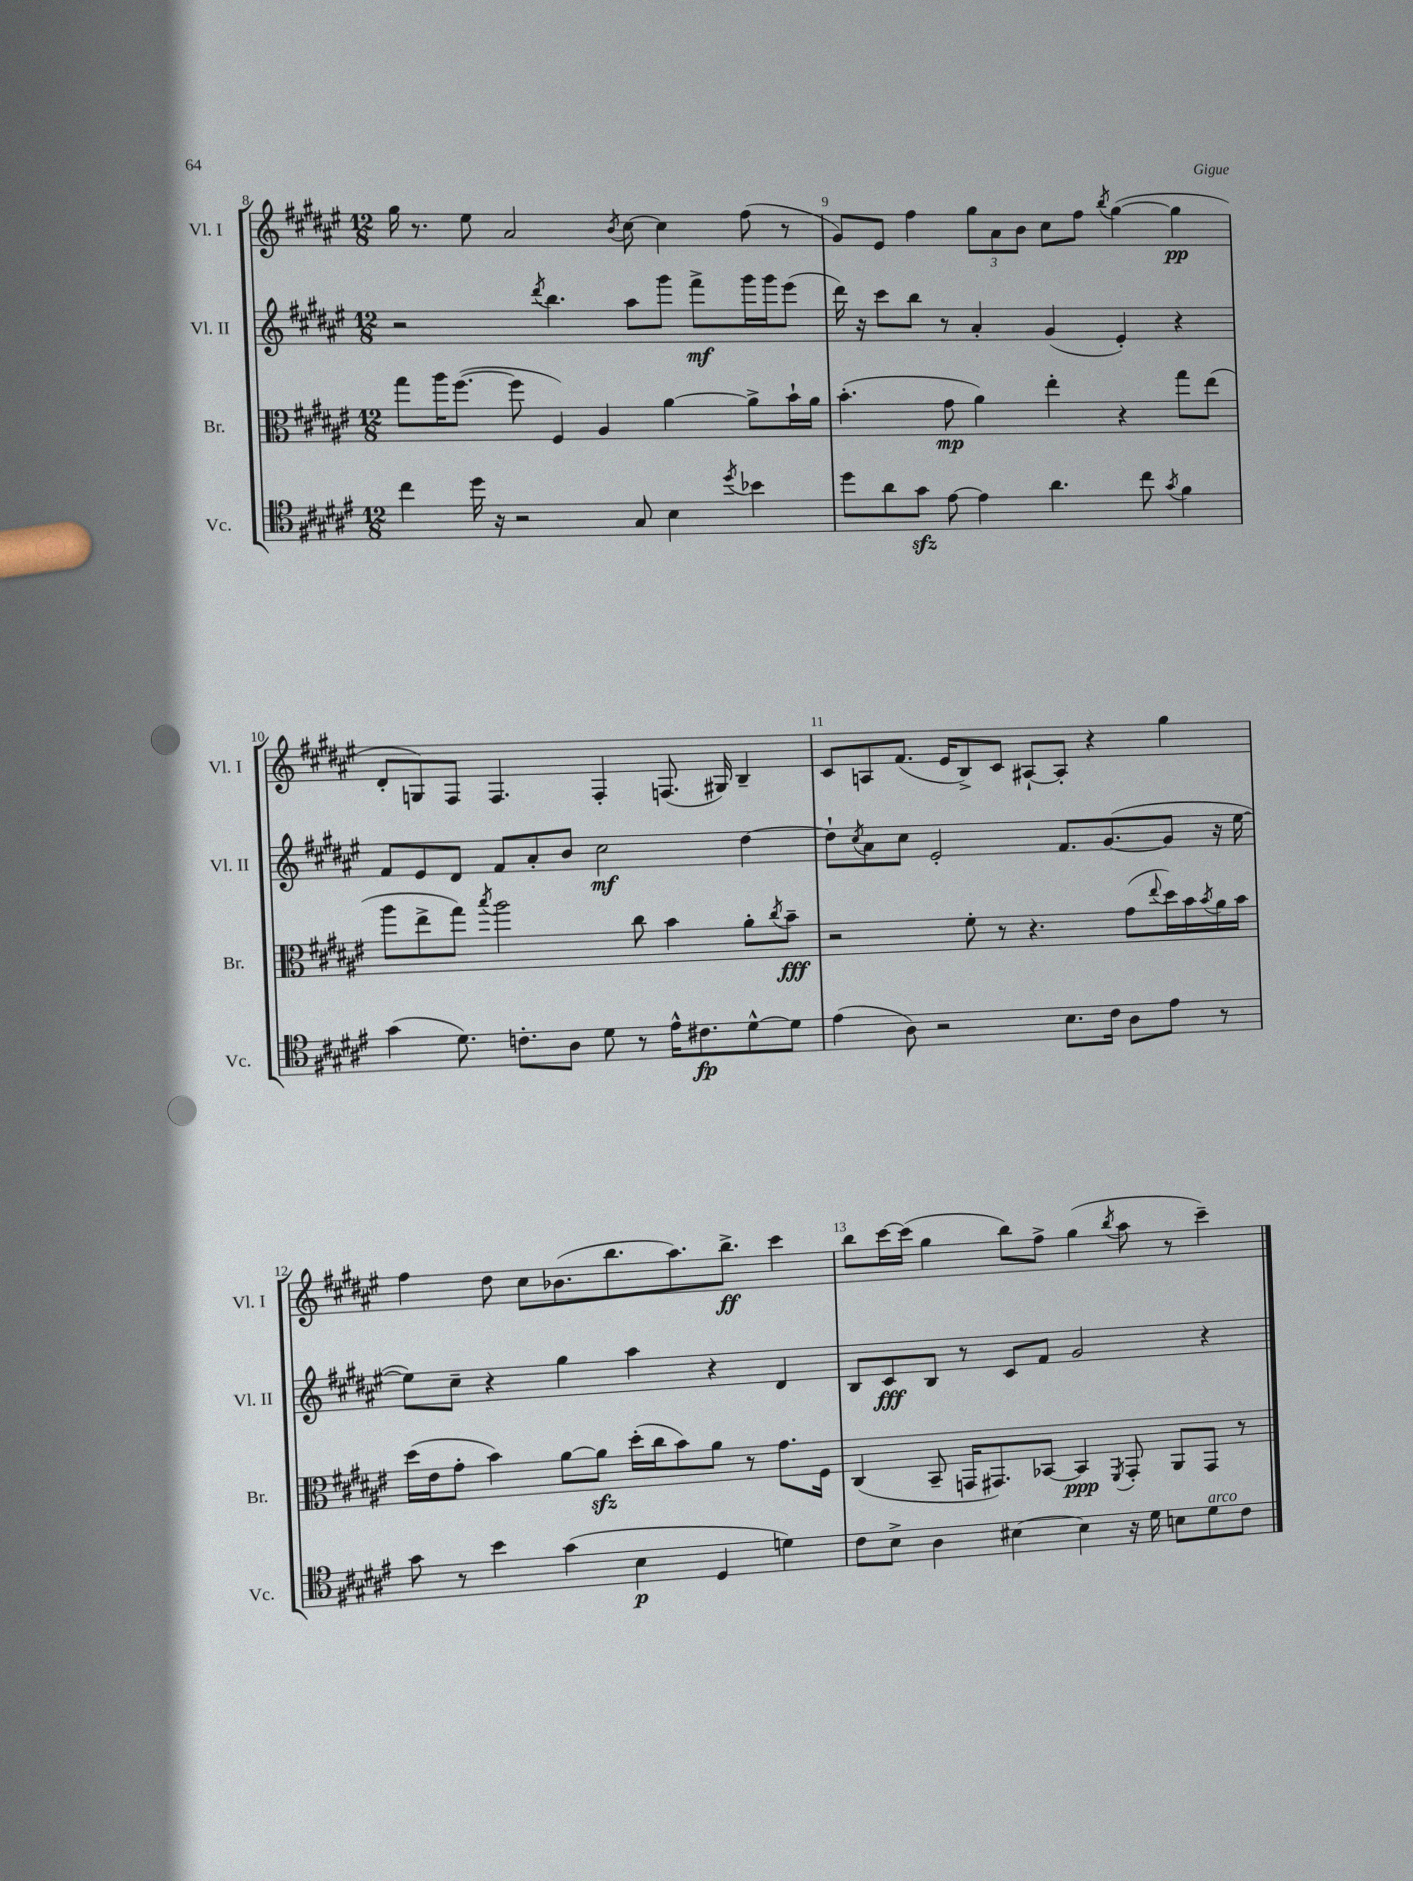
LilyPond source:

<<
\new StaffGroup <<
\new Staff = "s0" \with { instrumentName = "Vl. I" shortInstrumentName = "Vl. I" } {
    \clef treble \key fis \major \numericTimeSignature \time 12/8
    gis''16 r8. eis''8 ais'2 \acciaccatura { b'8 } cis''8~ cis''4 fis''8( r8 |
    gis'8) eis'8 fis''4 \tuplet 3/2 { gis''8 ais'8 b'8 } cis''8 fis''8 \acciaccatura { b''8 } gis''4~( gis''4\pp |
    dis'8-. g8) fis8 fis4. fis4-. f8.( gis16) b4-- |
    cis'8 a8 fis'8.( eis'16 b8->) cis'8 ais8~-! ais8-. r4 gis''4 |
    fis''4 dis''8 cis''8 bes'8.( b''8. ais''8.) b''8.->\ff cis'''4 |
    b''8 cis'''16~ cis'''16( gis''4 b''8) fis''8-> gis''4( \acciaccatura { b''8 } ais''8 r8 cis'''4--) \bar "|." |
}
\new Staff = "s1" \with { instrumentName = "Vl. II" shortInstrumentName = "Vl. II" } {
    \clef treble \key fis \major \numericTimeSignature \time 12/8
    r2 \acciaccatura { dis'''8 } b''4. ais''8 gis'''8 fis'''8->\mf gis'''16 gis'''16 eis'''8( |
    dis'''16) r16 cis'''8 b''8 r8 ais'4-. gis'4( eis'4-.) r4 |
    fis'8 eis'8 dis'8 fis'8 ais'8-. b'8 cis''2\mf dis''4~ |
    dis''8-! \acciaccatura { cis''8 } ais'8 cis''8 eis'2-. fis'8. gis'8.~( gis'8 r16 eis''16~ |
    eis''8) cis''8-- r4 gis''4 ais''4 r4 dis'4 |
    b8 cis'8\fff b8 r8 cis'8 fis'8 gis'2 r4 \bar "|." |
}
\new Staff = "s2" \with { instrumentName = "Br." shortInstrumentName = "Br." } {
    \clef alto \key fis \major \numericTimeSignature \time 12/8
    gis''8 ais''16 fis''8.~( fis''8 fis4) ais4 ais'4~ ais'8-> b'16-! ais'16 |
    b'4.-.( gis'8\mp ais'4) eis''4-. r4 gis''8 eis''8( |
    ais''8 eis''8-> gis''8) \acciaccatura { b''8 } ais''2 cis''8 b'4 ais'8-. \acciaccatura { cis''8 } b'8--\fff |
    r2 fis'8-. r8 r4. gis'8( \appoggiatura { eis''8 } dis''16) b'16 \acciaccatura { b'8 } ais'16 b'16 |
    dis''16( eis'16 gis'8-. b'4) ais'8~ ais'8\sfz dis''16-.( cis''16 b'8) ais'8 r8 gis'8. fis16 |
    cis4( b,8-- g,16 gis,8.) bes,8~ bes,4\ppp \acciaccatura { fis,8 } gis,8-. ais,8 gis,8 r8 \bar "|." |
}
\new Staff = "s3" \with { instrumentName = "Vc." shortInstrumentName = "Vc." } {
    \clef tenor \key fis \major \numericTimeSignature \time 12/8
    cis''4 dis''16 r16 r2 gis8 b4 \acciaccatura { dis''8 } bes'4 |
    dis''8 ais'8 gis'8\sfz eis'8~ eis'4 ais'4. cis''8 \acciaccatura { gis'8 } fis'4 |
    gis'4( dis'8.) c'8.-. ais8 dis'8 r8 eis'16-^ cis'8.\fp dis'8~-^ dis'8 |
    eis'4( ais8) r2 b8. cis'16 ais8 eis'8 r8 |
    gis'8 r8 b'4 gis'4( b4\p dis4 d'4) |
    cis'8 b8-> ais4 bis4~ bis4 r16 dis'16 b8 dis'8^\markup { \italic "arco" } cis'8 \bar "|." |
}
>>
>>
\layout { \context { \Score currentBarNumber = #8 \override BarNumber.break-visibility = ##(#f #t #t) barNumberVisibility = #all-bar-numbers-visible } }
